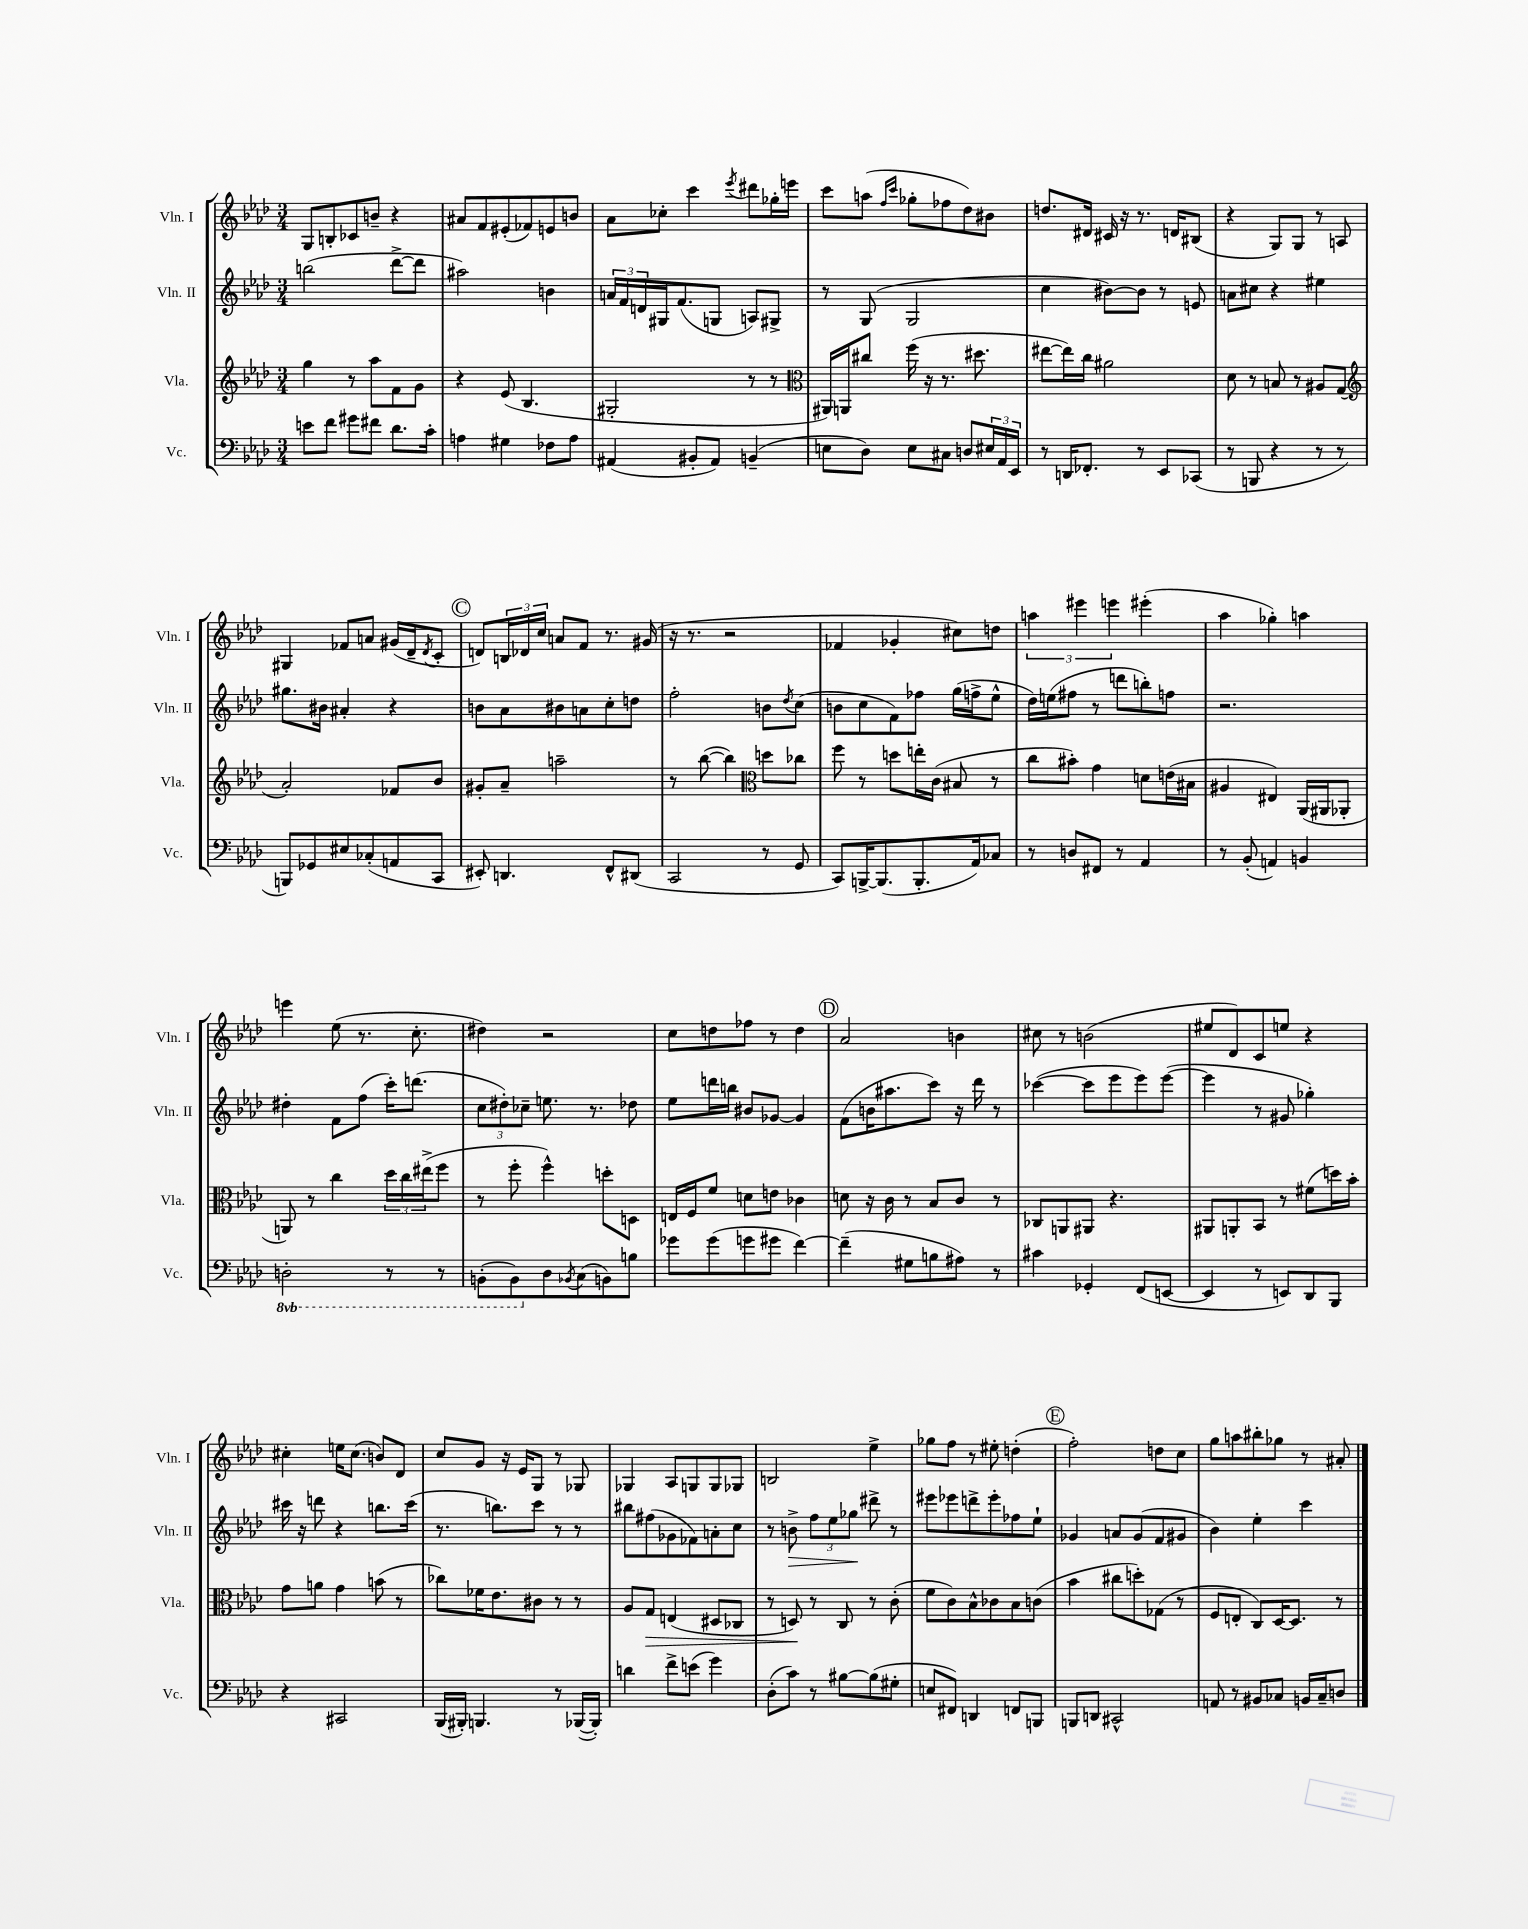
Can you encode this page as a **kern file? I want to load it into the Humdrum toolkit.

**kern	**kern	**kern	**kern
*staff4	*staff3	*staff2	*staff1
*clefF4	*clefG2	*clefG2	*clefG2
*k[b-e-a-d-]	*k[b-e-a-d-]	*k[b-e-a-d-]	*k[b-e-a-d-]
*M3/4	*M3/4	*M3/4	*M3/4
8e\L	4gg\	(2bb\	8G/L
8f\J	.	.	8B'/
8g#\L	8r	.	8c-/
8f#\J	8aa-\L	.	8b~/J
8.d-\L	8f\	[8ddd-^\L	4r
.	8g\J	8ddd-\]J	.
16c'\Jk	.	.	.
=	=	=	=
4A\	4r	2aa#\)	8a#/L
.	.	.	8f/
4G#\	(8e-/	.	(8e#'/
.	4.B-/	.	8f-/)
8F-\L	.	4b\	8e/
8A\J	.	.	8b/J
=	=	=	=
(4AA#/	2G#'/	24a/LL	8a-\L
.	.	24f/	.
.	.	24d/	.
.	.	16G#/J	8cc-'\J
.	.	(8.f/	.
8BB#'/L	.	.	4ccc\
8AA#/J)	.	8G/J	.
.	.	.	8qeee-/
(4BB~/	8r	8A/L)	8ddd#\L
.	8r	8G#^/J	16gg-'\L
.	.	.	16eee\JJ
=	=	=	=
*	*clefC3	*	*
8E\L	16AA#/LL)	8r	8ccc\L
.	16AA/J	.	.
8D-\J)	8cc#/J	(8G/	(8aa\J
.	.	.	16qqff/LL
.	.	.	16qqccc/JJ
8E\L	(16ff\	2G/	8gg-'\L
.	16r	.	.
8C#\J	8.r	.	8ff-\
8D/L	.	.	8dd-\)
.	8.dd#\	.	.
24E#/L	.	.	8b#\J
24AA-/	.	.	.
24EE-/JJ	.	.	.
=	=	=	=
8r	[8ee#\L	4cc\	8.dd/L
16DD/LK	16ee#\]L)	.	.
8.FF-'/J	16cc\JJ	.	16d#/Jk
.	2a#\	[8b#\L)	16c#/
.	.	.	16r
8r	.	8b#\]J	8.r
8EE-/L	.	8r	.
.	.	.	16d/LK
(8CC-/J	.	8e/	(8B#/J
=	=	=	=
8r	8d-\	8a\L	4r
8BBB/	8r	8cc#\J	.
4r	8B/	4r	8G/L)
.	8r	.	8G/J
8r	8A#/L	4ee#\	8r
8r	(8G/J	.	8A/
=	=	=	=
*	*clefG2	*	*
8BBB/L)	2a-'/)	8.gg#\L	4G#/
8GG-/	.	.	.
.	.	16b#\Jk	.
8E#/	.	4a#'/	8f-/L
(8C-'/	.	.	8a/J
8AA/	8f-/L	4r	(16g#/LL
.	.	.	16d-~/J
.	.	.	8qd-/
8CC/J	8b-/J	.	8c'/J
=	=	=	=
8EE#'/)	8g#'/L	8b\L	8d/L)
4.DD/	8a-~/J	8a-\	24B/L
.	.	.	24d-/
.	.	.	24cc/JJ
.	2aa~\	8b#\	8a/L
.	.	8a\	8f/J
8FF^^/L	.	8cc'\	8.r
(8DD#/J	.	8dd\J	.
.	.	.	(16g#/
=	=	=	=
2CC/	8r	2ff'\	16r
.	.	.	8.r
.	([8bb-\	.	.
.	4bb-\])	.	2r
*	*clefC3	*	*
8r	8dd\L	8b\L	.
.	.	8qdd-/	.
8GG/	8cc-\J	(8cc\J	.
=	=	=	=
8CC/L)	8ff\	8b\L	4f-/
[16BBB^/K	8r	8cc\	.
(8.BBB/]	.	.	.
.	8dd\L	8f\)	4g-'/
8.BBB'/	16ee'\L	8ff-\J	.
.	(16c\JJ	.	.
.	8B#/	(16gg\LL	8cc#\L)
16AA-/k)	.	16ff^\J	.
8C-/J	8r	8ee-^^\J	8dd\J
=	=	=	=
8r	8cc\L	16dd-\LL)	6aa\
.	.	(16ee\J	.
8D/L	8b#'\J)	8ff#\J	.
.	.	.	6eee#\
8FF#/J	4g\	8r	.
.	.	.	6eee\
8r	.	8ddd\L	.
4AA-/	8d\L	8bb'\)	(4eee#'\
.	(16e\L	8ff\J	.
.	16B#\JJ	.	.
=	=	=	=
8r	4A#/	2.r	4aa-\
(8BB-'/	.	.	.
4AA/)	4E#/)	.	4gg-'\)
4BB/	(16AA-/LL	.	4aa\
.	16AA#/J	.	.
.	8AA-'/J	.	.
=	=	=	=
2DD'\	8AA/)	4dd#'\	4eee\
.	8r	.	.
.	4cc\	8f\L	(8ee-\
.	.	(8ff\J	8.r
8r	24dd-\LL	16ccc'\LK)	.
.	24cc\	.	.
.	.	(8.ddd\J	8.cc'\
.	(24ee#^\J	.	.
8r	8ff\J	.	.
=	=	=	=
(8BBB'\L	8r	12cc\L	4dd#\)
.	.	12dd#'\)	.
8BBB\)	8ff'\	.	.
.	.	12cc-~\J	.
8D-\	4ff^^\)	8.ee\	2r
8qBB-/	.	.	.
(8C\	.	.	.
.	.	8.r	.
8BB\)	8dd'\L	.	.
8B\J	8D\J	8dd-\	.
=	=	=	=
8g-\L	16E/LL	8ee-\L	8cc\L
.	16F/J	.	.
(8g-\	8f/J	16ddd\L	8dd\
.	.	16bb\JJ	.
8g\	8d\L	8b#/L	8ff-\J
8g#\J	8e\J	[8g-/J	8r
[4f\)	4c-\	4g-/]	4dd\
=	=	=	=
(4f~\]	8d\	(8f\L	2a-/
.	16r	16b\K	.
.	16c\	8.aa#\	.
8G#\L	8r	.	.
8B\	8B-/L	8ccc\J)	.
8A#\J)	8c/J	16r	4b\
.	.	16ddd-\	.
8r	8r	8r	.
=	=	=	=
4c#\	8C-/L	([4ccc-\	8cc#\
.	8AA/	.	8r
4GG-'/	8AA#/J	8ccc-\]L	(2b\
.	4.r	8eee-\	.
(8FF/L	.	8eee-\)	.
[8EE/J	.	([8eee-\J	.
=	=	=	=
4EE/]	8AA#/L	4eee-\]	8ee#/L
.	8AA'/	.	8d-/)
8r	8BB-/J	8r	8c/
8EE/L)	8r	8g#/	8ee/J
8DD-/	(8f#\L	4gg-'\)	4r
8BBB-/J	16dd\L)	.	.
.	16b-'\JJ	.	.
=	=	=	=
4r	8g\L	16ccc#\	4cc#'\
.	.	16r	.
.	8a\J	8ddd\	.
2CC#/	4g\	4r	16ee\LK
.	.	.	(8.cc#\J
.	(8b\	8.bb\L	8b/L)
.	8r	.	8d-/J
.	.	(16ccc#\Jk	.
=	=	=	=
(16BBB-/LL	8cc-\L)	8.r	8cc/L
16BBB#'/JJ)	.	.	.
4.BBB/	16f-\K	.	8g/J
.	8.e-\	8.bb\L)	.
.	.	.	16r
.	.	.	16e-/LK
.	8c#\J	8ccc\J	8G/J
8r	8r	8r	8r
([16BBB-/LL	8r	8r	8G-/
16BBB-'/]JJ)	.	.	.
=	=	=	=
4d\	8A-/L	8bb#\L	4G-/
.	8G/J	(8ff#\	.
8f^\L	(4E/	8g-\	8A-/L
(8e\J	.	8f-\)	8G/
4g\)	8D#/L	8a'\	8G/
.	8C-/J	8cc\J	8G-/J
=	=	=	=
(8D-'\L	8r	8r	2B/
8c\J)	8D/)	8b^\	.
8r	8r	12ff\L	.
.	.	12ee-\	.
[8B#\L	8C/	.	.
.	.	12gg-\J	.
(8B#\]	8r	8ddd#^\	4ee-^\
8G#'\J	(8c'\	8r	.
=	=	=	=
8E/L	8f\L	8eee#\L	8gg-\L
8FF#/J)	8c\)	8eee-\	8ff\J
4DD/	8B-^^\	8ddd^\	8r
.	8c-\	8eee-'\	8ee#'\
8FF/L	8B-\	8ff-\	(4dd'\
8BBB/J	(8c\J	8ee-`\J	.
=	=	=	=
8BBB/L	4b-\	4g-/	2ff'\)
8DD/J	.	.	.
2CC#^^/	8cc#\L	8a/L	.
.	8dd'\)	(8g-/	.
.	(8G-\J	8f/	8dd\L
.	8r	8g#/J	8cc\J
=	=	=	=
8AA/	8F/L	4b-\)	8gg\L
8r	8E'/J	.	8aa\
8BB#/L	8C/L)	4ee-'\	8bb#'\
8C-/J	[16D-/K	.	8gg-\J
.	8.D-/]J	.	.
16BB/LL	.	4ccc\	8r
16C-~/J	.	.	.
8D/J	8r	.	8a#'/
==	==	==	==
*-	*-	*-	*-
